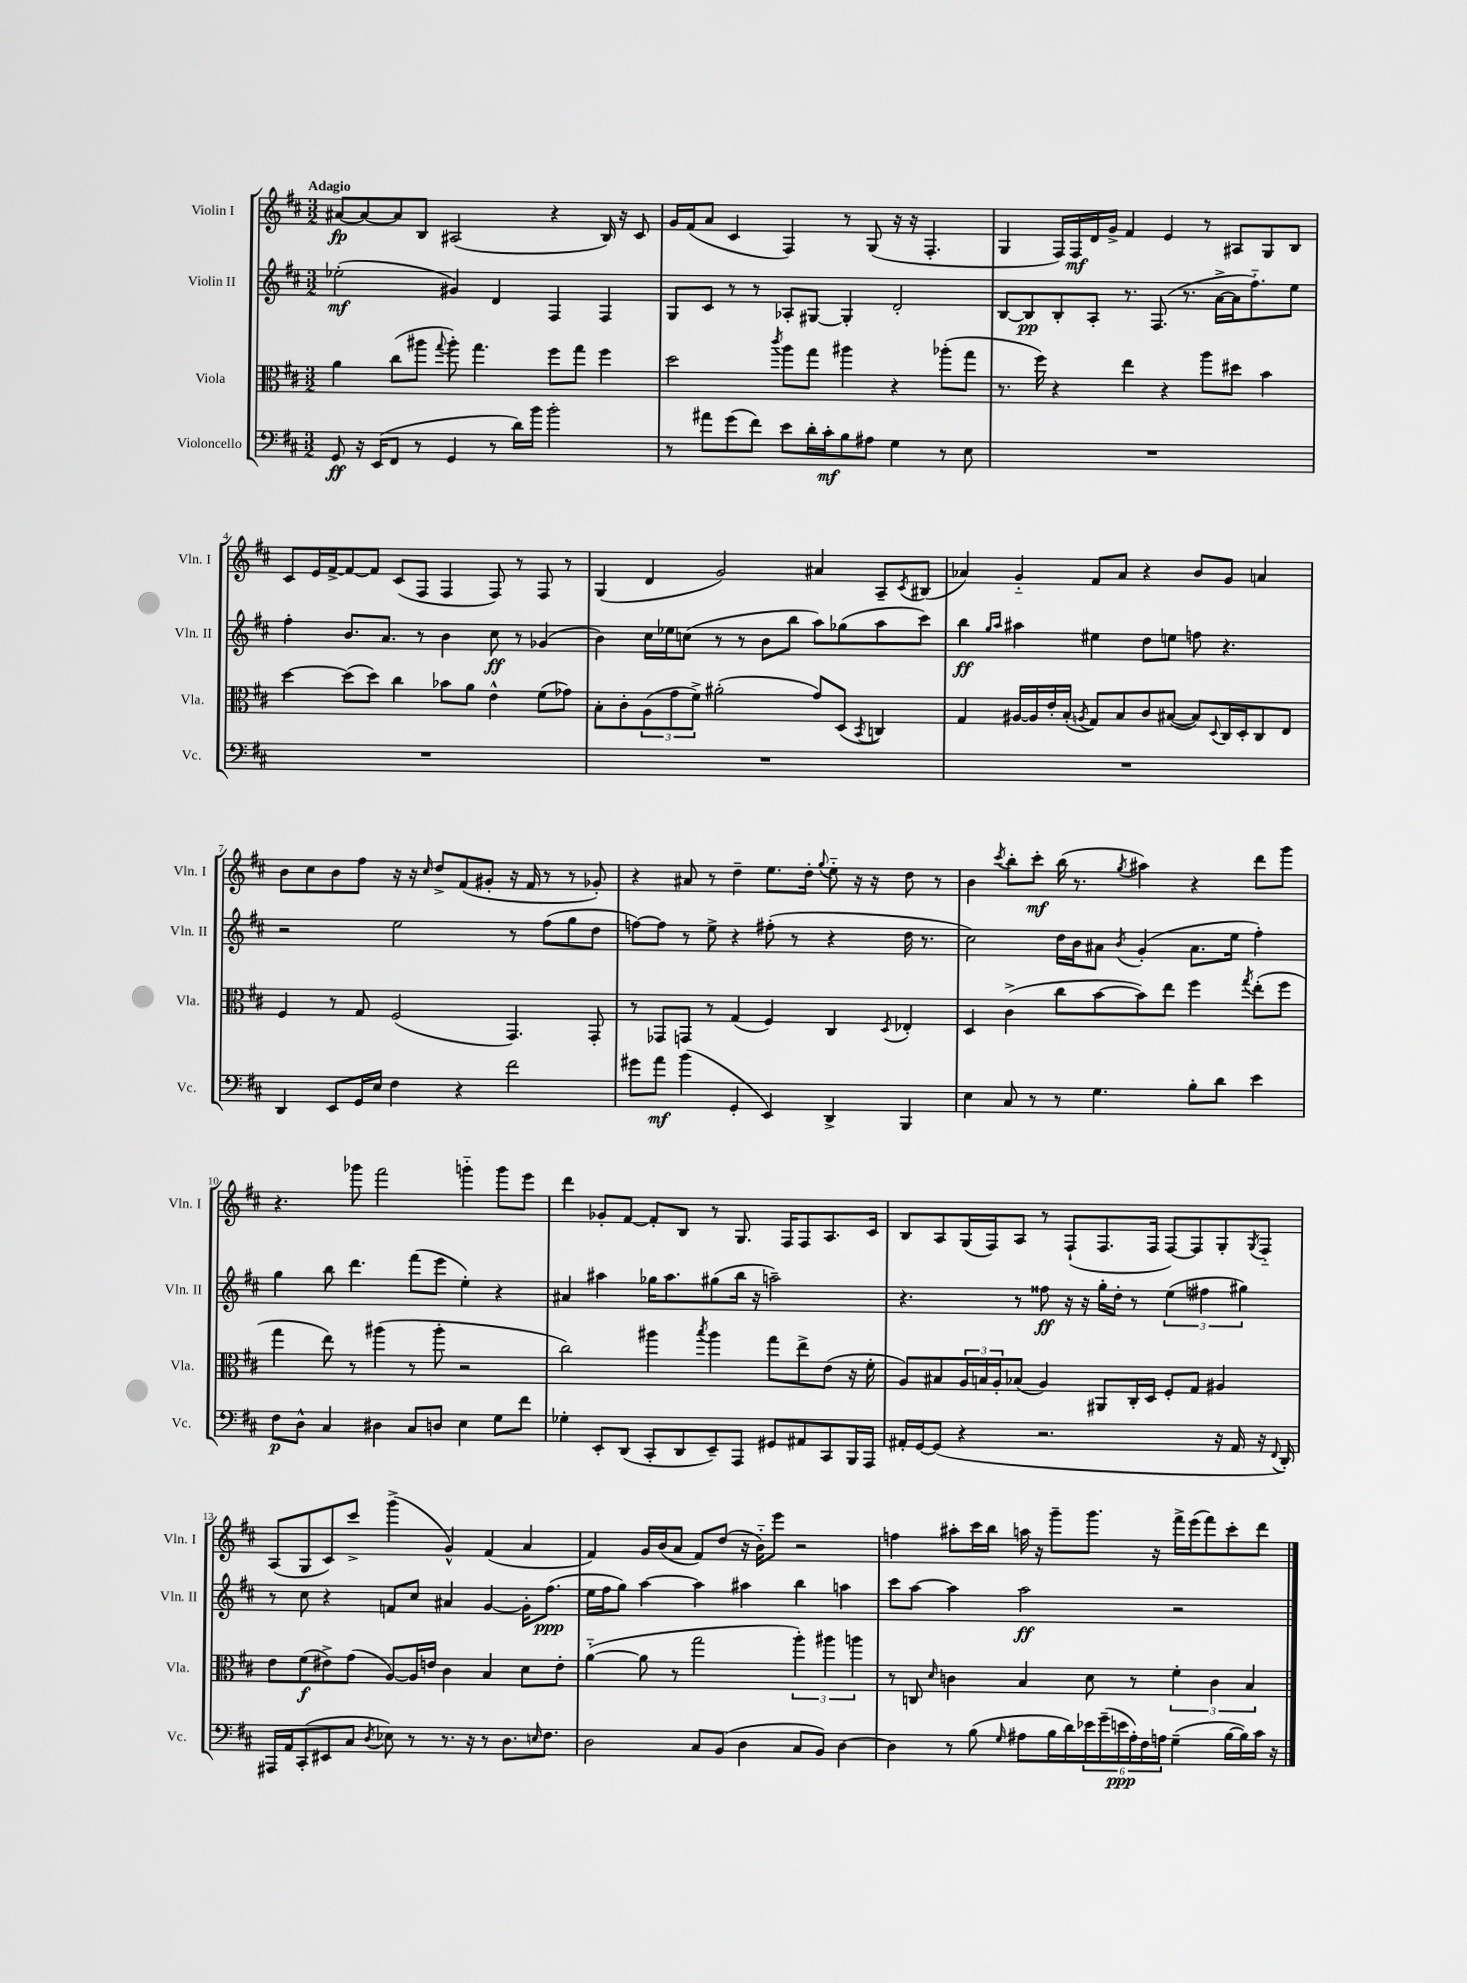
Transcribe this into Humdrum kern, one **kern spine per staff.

**kern	**kern	**kern	**kern
*staff4	*staff3	*staff2	*staff1
*clefF4	*clefC3	*clefG2	*clefG2
*k[f#c#]	*k[f#c#]	*k[f#c#]	*k[f#c#]
*M3/2	*M3/2	*M3/2	*M3/2
8GG	4a	(2ee-'	[8a#
16r	.	.	8a#_
(16EE	.	.	.
8FF#	(8cc#	.	8a#]
8r	8aa#	.	8B
.	8qqgg	.	.
4GG	8aa#')	4g#)	(2A#
.	4.gg	.	.
8r	.	4d	.
16d)	.	.	.
16b	.	.	.
2b'	8ff#	4F#	4r
.	8gg	.	.
.	4ff#	4F#	16B)
.	.	.	16r
.	.	.	8c#
=	=	=	=
8r	2dd	8G	16g
.	.	.	(16f#
8a#	.	8c#	8a
(8g	.	8r	4c#
8f#)	.	8r	.
.	8qccc#	.	.
8e	8aa	8A-'	4F#)
16d'	8gg	[8G#	.
16c#'	.	.	.
8B	4aa#	4G#']	8r
8A#	.	.	(8G
4G	4r	2d'	16r
.	.	.	16r
.	.	.	4.F#'
8r	(8aa-'	.	.
8E	8gg	.	.
=	=	=	=
1.r	8.r	[8B	4G
.	.	8B]	.
.	16ff#)	.	.
.	4r	8B'	16F#)
.	.	.	16F#
.	.	8A'	16d
.	.	.	16g^
.	4ee	8.r	4f#
.	.	(8.F#	.
.	4r	.	4e
.	.	8.r	.
.	8aa	.	8r
.	.	[16a^	.
.	8dd#	16a]	8A#
.	.	8.ff#'~)	.
.	4b	.	8G
.	.	8ee	8B
=	=	=	=
1.r	[4dd	4ff#'	8c#
.	.	.	16e
.	.	.	[16f#^
.	(8dd]	8.b	8f#_
.	8dd)	.	8f#]
.	.	8.a	.
.	4cc#	.	(8c#
.	.	8r	8F#
.	8b-	4b	4F#
.	8a	.	.
.	4e^^	8cc#	8F#)
.	.	8r	8r
.	(8f#	(4g-	8F#
.	8g-)	.	8r
=	=	=	=
1.r	8B'	4b)	(4G
.	8c#'	.	.
.	(12A	16cc#	4d
.	.	16ee-	.
.	12g	.	.
.	.	(8cc	.
.	12f#^)	.	.
.	(2a#'	8r	2g)
.	.	8r	.
.	.	8b	.
.	.	8bb	.
.	8g)	8aa)	4a#
.	(8D	(8gg-	.
.	8qBB	.	.
.	4C)	8aa	8A~
.	.	.	8qc#
.	.	8ccc#)	(8B#
=	=	=	=
1.r	4G	4bb	4a-)
.	.	16qqgg	.
.	.	16qqaa	.
.	[16A#	4aa#	4g'~
.	16A#]	.	.
.	16e'	.	.
.	(16B'	.	.
.	8qA	.	.
.	8G)	4ee#	8f#
.	8B	.	8a-
.	8c#	8dd	4r
.	([8B#	8ee	.
.	8B#])	8ff	8b
.	8qqD	.	.
.	16C#	4.r	8g
.	16D'	.	.
.	8C#	.	4a
.	8E	.	.
=	=	=	=
4DD	4F#	2r	8b
.	.	.	8cc#
8EE	8r	.	8b
16GG	8G	.	8ff#
16E	.	.	.
4F#	(2F#	2ee	16r
.	.	.	16r
.	.	.	16qqcc#
.	.	.	8dd^
4r	.	.	(8f#
.	.	.	8g#'
2f#	4.GG)	8r	16r
.	.	.	16f#
.	.	(8ff#	8r
.	.	8gg	8r
.	8GG'	8dd	8g-')
=	=	=	=
8g#	8r	[8ff)	4r
8a	8GG-	8ff]	.
(4b	8GG	8r	8a#
.	8r	8ee^	8r
4GG'	(4G	4r	4dd~
4EE)	4F#)	(8ff#'	8.ee
.	.	8r	.
.	.	.	16dd'
.	.	.	8qqgg
4DD^	4C#	4r	8ee'~
.	.	.	16r
.	.	.	16r
.	8qD	.	.
4BBB	4E-'	16dd	8dd
.	.	8.r	.
.	.	.	8r
=	=	=	=
4E	4D	2cc#)	4b
.	.	.	8qccc#
8C#	(4c#^	.	8bb'
8r	.	.	8ccc#'
8r	8cc#	16dd	(16bb
.	.	16b	8.r
4.G	[8b	8a#	.
.	.	8qb	8qgg
.	8b])	(4g'	4aa#)
.	8ee	.	.
8B'	4ff#	8.a#	4r
8d	.	.	.
.	.	16ee	.
.	8qgg	.	.
4e	(8ee'	4ff#')	8ddd
.	8ff#	.	8ggg
=	=	=	=
8F#	4gg	4gg	4.r
8D^^	.	.	.
4C#	8ee)	8bb	.
.	8r	4.ddd	8ggg-
4D#	(4aa#	.	2fff#
8C#	8r	(8fff#	.
8D	8aa#'	8eee	.
4E	2r	4ee')	4ggg'~
8G	.	4r	8ggg
8f#	.	.	8eee
=	=	=	=
4G-'	2cc#)	4a#	4ddd
8EE'	.	4aa#	8g-'
(8DD	.	.	[8f#
8CC#'	4aa#	16gg-	8f#']
.	.	8.aa#	.
8DD	.	.	8B
.	8qbb	.	.
8EE~)	4aa#	(8gg#	8r
8AAA	.	16bb	8.G
.	.	16r	.
8GG#	8gg	2aa~)	.
.	.	.	16F#
8AA#	8ee^	.	8F#
8CC#	(8e	.	8.A
16BBB	16r	.	.
16AAA	16f#'	.	16c#
=	=	=	=
16AA#'	8A)	4.r	8B
[16GG	.	.	.
(8GG]	8B#	.	8A
4r	24A	.	(16G
.	24B	.	.
.	.	.	16F#)
.	24A'	.	.
.	(8B-	8r	8A
2.r	4A)	8ff##	8r
.	.	16r	(8F#`
.	.	16r	.
.	8AA#	16gg'	8.F#
.	.	16dd'	.
.	16C#'	8r	.
.	16D	.	16F#
.	8F#'	(6ee	[8F#)
.	8G	.	8F#]
.	.	6ff#	.
16r	4A#	.	8G'
16AA#	.	.	.
.	.	6gg#)	.
.	.	.	8qG
16r	.	.	8F#'~
8qqFF#	.	.	.
16DD')	.	.	.
=	=	=	=
16AAA#	8e	8r	(8A
16AA	.	.	.
(8CC#'	(8f#	8cc#	8G
8EE#	8e#^)	4r	8c#)
8C#	(8g	.	8ccc#^
8qD	.	.	.
8E-)	[8A)	8f	(4ggg^
8r	16A]	8cc#	.
.	16e	.	.
8.r	4c#	4a#	4g^^)
16r	.	.	.
8r	4B	[4g	(4f#
8.D	.	.	.
.	8d	16g']	4a
16qqE	.	.	.
8.F#	.	(8.ff#	.
.	8e'	.	.
=	=	=	=
2D	([4a'~	16ee	4f#)
.	.	16ff#	.
.	.	8gg)	.
.	8a]	[4aa	16g
.	.	.	(16b
.	8r	.	8a
8C#	2gg	4aa]	8f#)
(8BB	.	.	(8dd
4D	.	4aa#	16r
.	.	.	16b'~)
.	.	.	8eee
8C#	6aa')	4bb	2r
8BB)	.	.	.
.	6aa#	.	.
[4D	.	4aa	.
.	6aa	.	.
=	=	=	=
4D]	8r	8ccc#	4ff
.	8C	[8aa	.
.	16qqd	.	.
8r	4c	4aa]	8aa#'
(8B	.	.	16ccc#
.	.	.	16bb
16qqG	.	.	.
8A#	4B	2aa	16aa
.	.	.	16r
16B	.	.	8ggg~
16d)	.	.	.
24e-	8d	.	8.ggg
(24g~	.	.	.
24e	.	.	.
24A#')	8r	.	.
24F#	.	.	.
.	.	.	16r
24A	.	.	.
(4G~	6f#'	2r	16fff#^
.	.	.	(16eee
.	.	.	8fff#)
.	6c	.	.
[16B	.	.	8ccc#'
16B])	.	.	.
.	6B	.	.
16c#	.	.	8ddd
16r	.	.	.
==	==	==	==
*-	*-	*-	*-
